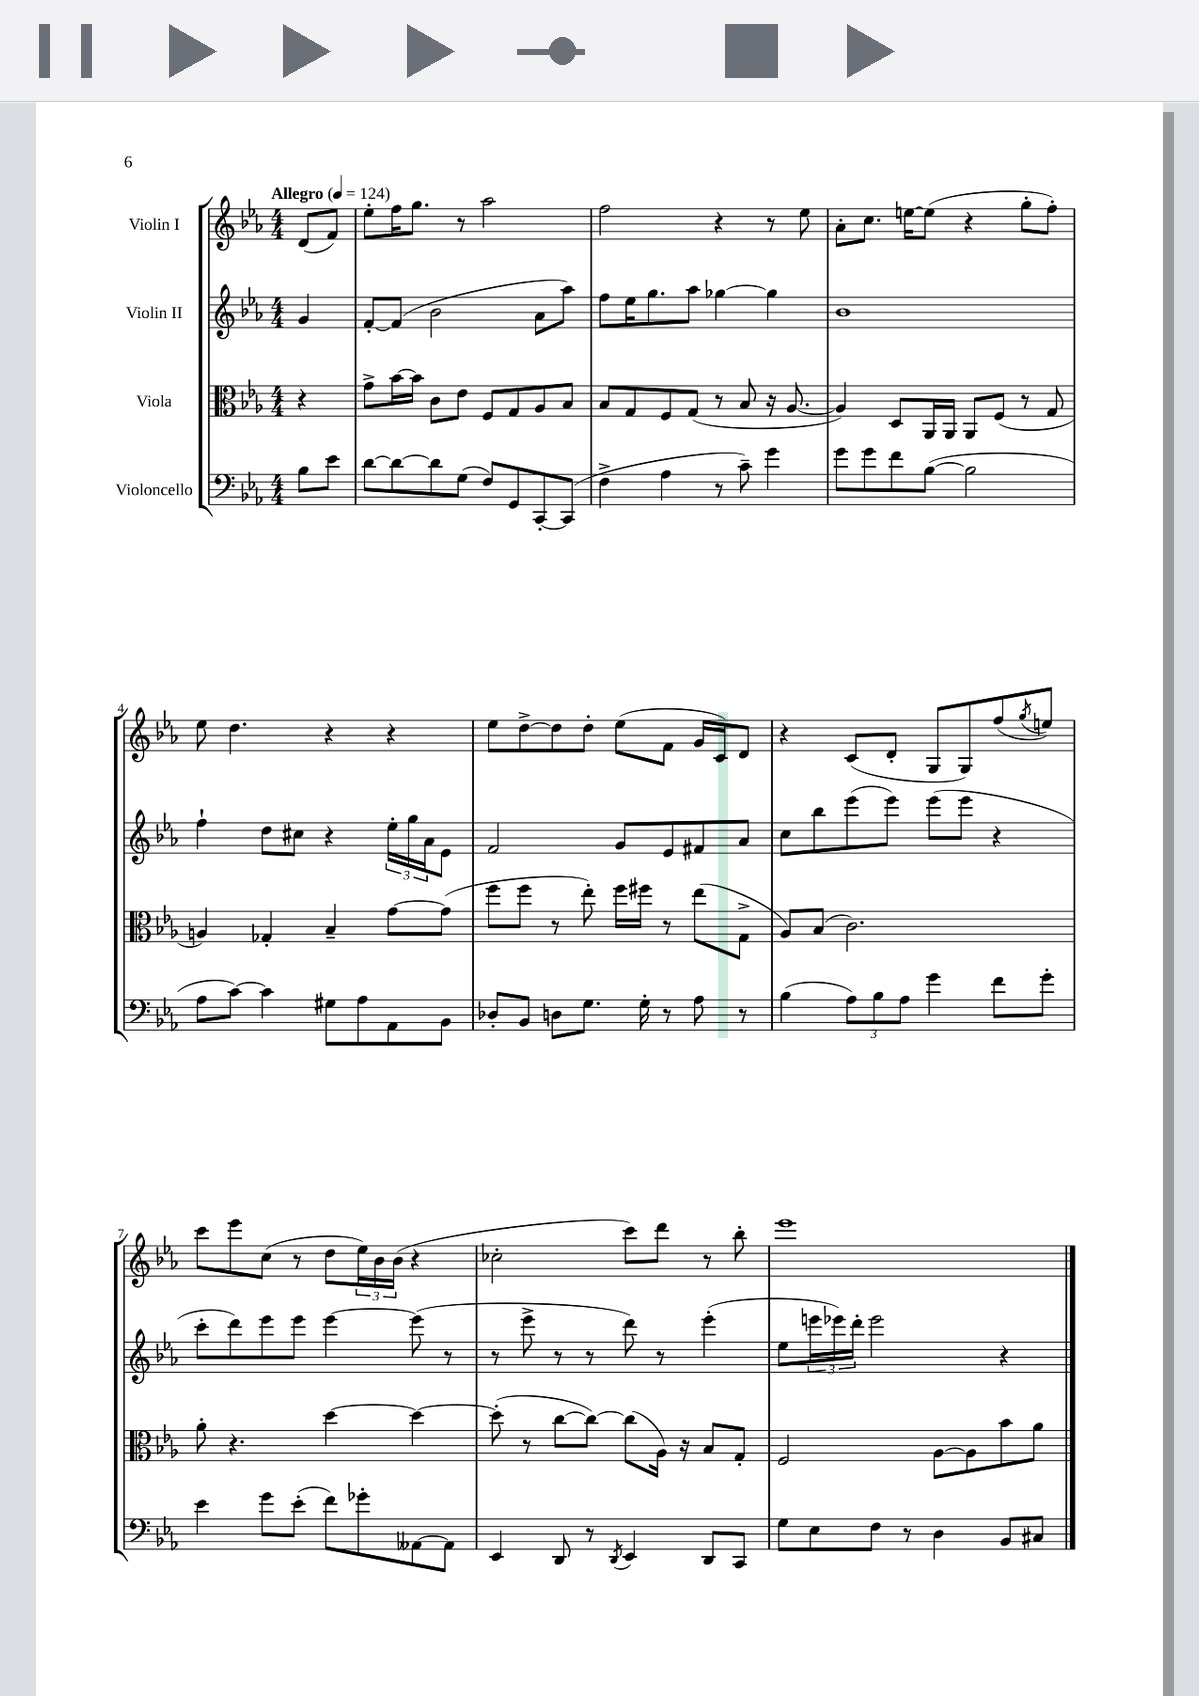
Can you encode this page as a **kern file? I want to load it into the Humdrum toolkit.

**kern	**kern	**kern	**kern
*staff4	*staff3	*staff2	*staff1
*clefF4	*clefC3	*clefG2	*clefG2
*k[b-e-a-]	*k[b-e-a-]	*k[b-e-a-]	*k[b-e-a-]
*M4/4	*M4/4	*M4/4	*M4/4
*MM124	*MM124	*MM124	*MM124
8B-	4r	4g	(8d
8e-	.	.	8f)
=	=	=	=
[8d	8g^	[8f'	8ee-'
8d_	[16b-	(8f]	16ff
.	16b-]	.	8.gg
8d]	8c	2b-	.
(8G	8e-	.	8r
8F)	8F	.	2aa-
8GG	8G	.	.
[8CC'	8A-	8a-	.
(8CC]	8B-	8aa-)	.
=	=	=	=
4F^	8B-	8ff	2ff
.	8G	16ee-	.
.	.	8.gg	.
4A-	8F	.	.
.	(8G	8aa-	.
8r	8r	[4gg-	4r
8c~)	8B-	.	.
4g	16r	4gg-]	8r
.	[8.A-	.	.
.	.	.	8ee-
=	=	=	=
8g	4A-])	1b-	8a-'
8g	.	.	8.cc
8f	8D	.	.
.	.	.	[16ee
([8B-	16AA-	.	(8ee]
.	16AA-	.	.
2B-]	8AA-	.	4r
.	(8F	.	.
.	8r	.	8gg'
.	8G	.	8ff')
=	=	=	=
8A-	4A)	4ff`	8ee-
[8c)	.	.	4.dd
4c]	4G-'	8dd	.
.	.	8cc#	.
8G#	4B-~	4r	4r
8A-	.	.	.
8AA-	[8g	24ee-'	4r
.	.	24gg	.
.	.	24a-	.
8BB-	(8g]	8e-	.
=	=	=	=
8D-'	8ff	2f	8ee-
8BB-	8ff	.	[8dd^
8D	8r	.	8dd]
8.G	8ee-')	.	8dd'
.	16ff	8g	(8ee-
16G'	16ff#	.	.
8r	8r	8e-	8f
8A-	(8ee-	8f#	16g
.	.	.	16c)
8r	8G^	8a-	8d
=	=	=	=
(4B-	8A-)	8cc	4r
.	(8B-	8bb-	.
12A-)	2.c)	(8eee-	(8c
12B-	.	.	.
.	.	8eee-)	8d'
12A-	.	.	.
4g	.	(8eee-	8G
.	.	8eee-	8G)
8f	.	4r	(8ff
.	.	.	8qgg
8g'	.	.	8ee)
=	=	=	=
4e-	8a-'	8ccc'	8ccc
.	4.r	8ddd)	8eee-
8g	.	8eee-	(8cc
(8e-'	.	8eee-	8r
8f)	[4dd	[4eee-	8dd
8g-'	.	.	24ee-)
.	.	.	24b-
.	.	.	(24b-
[8AA--	4dd_	(8eee-]	4r
8AA--]	.	8r	.
=	=	=	=
4EE-	(8dd']	8r	2cc-'
.	8r	8eee-^	.
8DD	[8cc	8r	.
8r	8cc_)	8r	.
8qDD	.	.	.
4EE-	(8cc]	8ddd)	8ccc)
.	16A-)	8r	8ddd
.	16r	.	.
8DD	8B-	(4eee-'	8r
8CC	8G'	.	8bb-'
=	=	=	=
8G	2F	8ee-	1eee-
8E-	.	24eee	.
.	.	24eee-)	.
.	.	24ddd'	.
8F	.	2eee-	.
8r	.	.	.
4D	[8A-	.	.
.	8A-]	.	.
8BB-	8b-	4r	.
8C#	8a-	.	.
==	==	==	==
*-	*-	*-	*-
